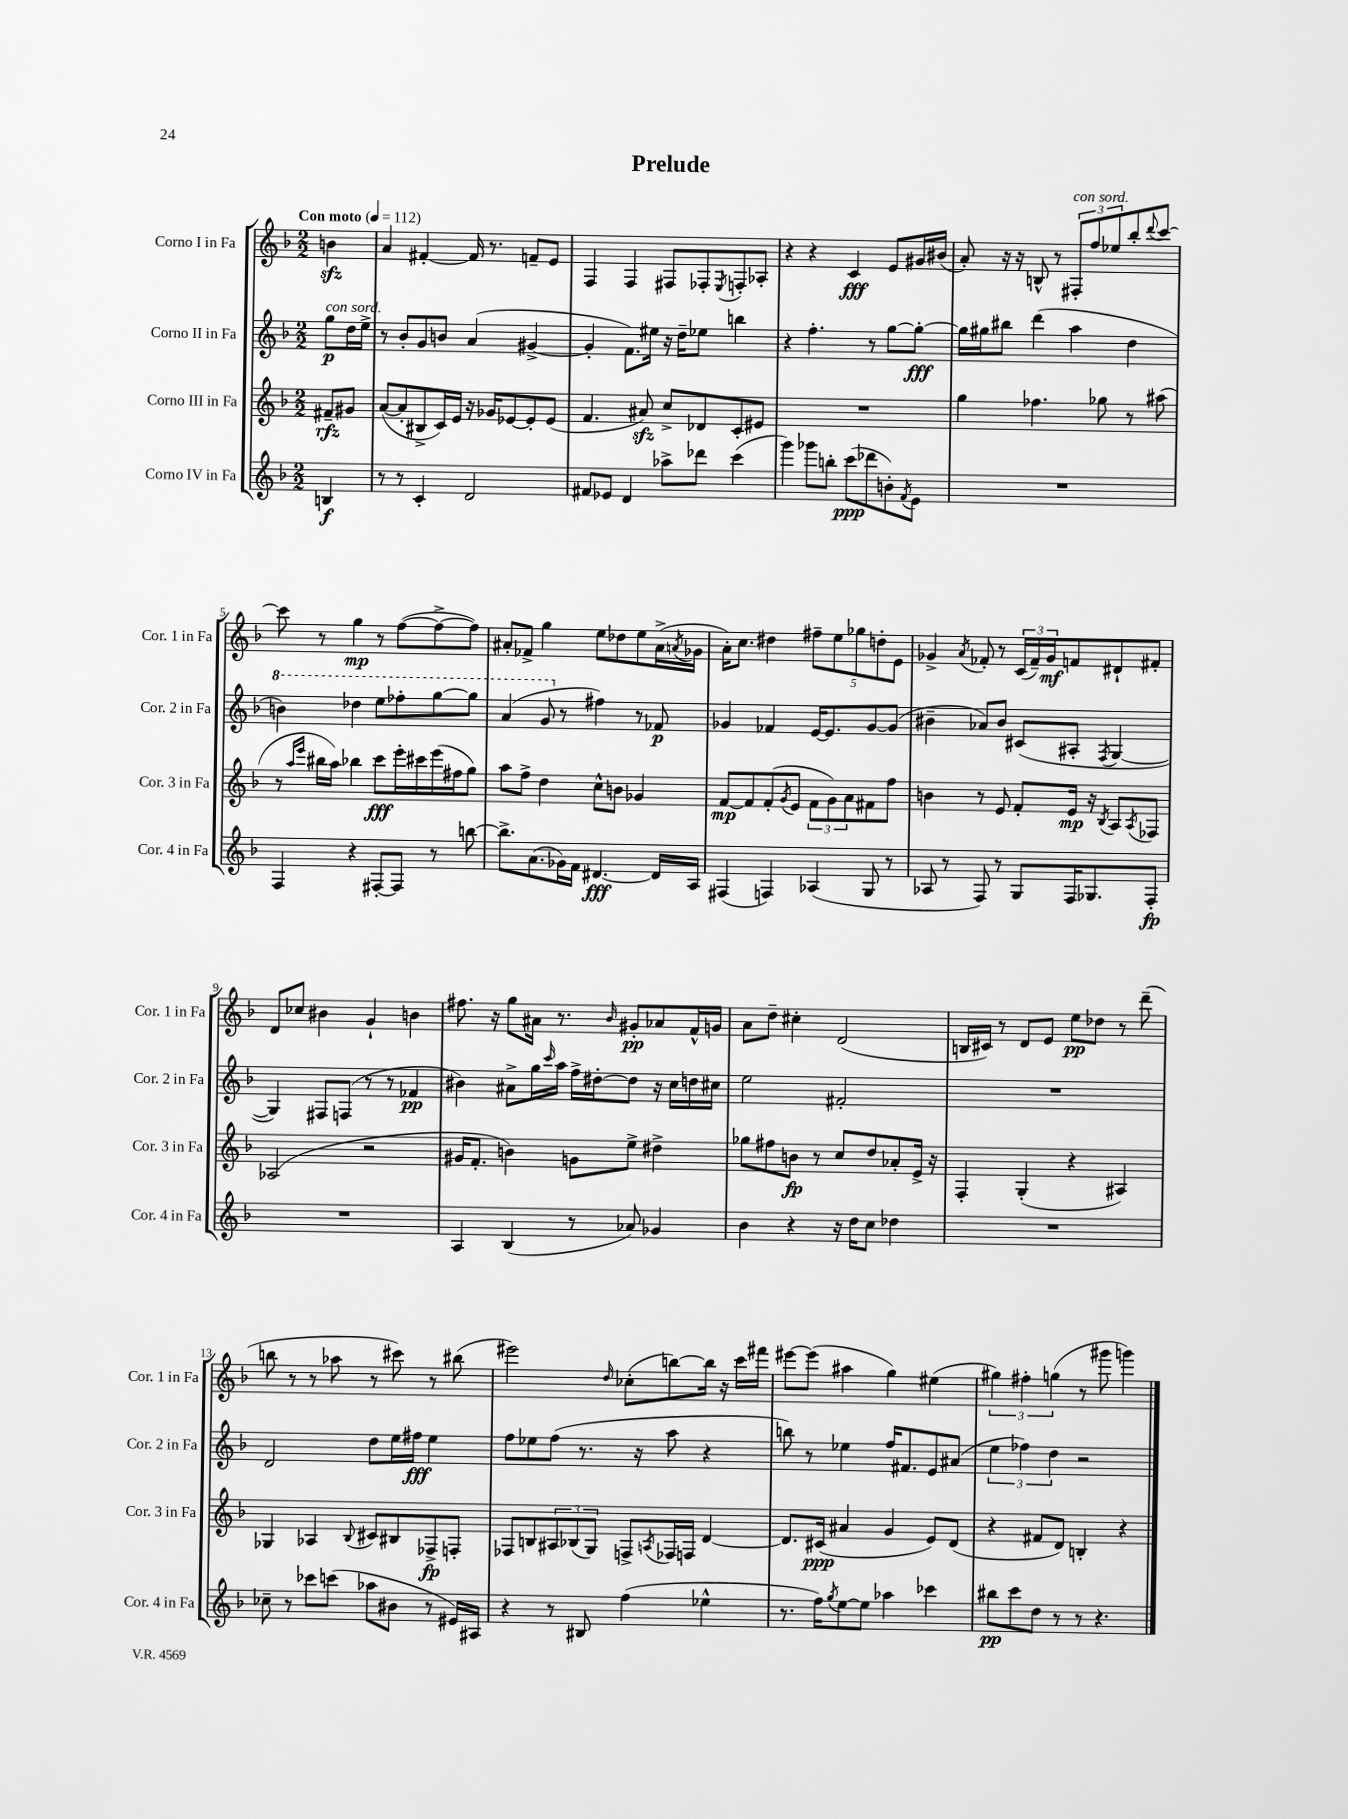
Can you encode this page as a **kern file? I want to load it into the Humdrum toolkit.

**kern	**dynam	**kern	**dynam	**kern	**dynam	**kern	**dynam
*part4	*part4	*part3	*part3	*part2	*part2	*part1	*part1
*staff4	*staff4	*staff3	*staff3	*staff2	*staff2	*staff1	*staff1
*I"Corno IV in Fa	*	*I"Corno III in Fa	*	*I"Corno II in Fa	*	*I"Corno I in Fa	*
*I'Cor. 4 in Fa	*	*I'Cor. 3 in Fa	*	*I'Cor. 2 in Fa	*	*I'Cor. 1 in Fa	*
*clefG2	*	*clefG2	*	*clefG2	*	*clefG2	*
*k[b-]	*	*k[b-]	*	*k[b-]	*	*k[b-]	*
*M2/2	*	*M2/2	*	*M2/2	*	*M2/2	*
*MM112	*	*MM112	*	*MM112	*	*MM112	*
=	=	=	=	=	=	=	=
!	!	!	!	!	!	!LO:TX:a:B:t=Con moto	!
!	!	!	!	!LO:TX:a:i:t=con sord.	!	!	!
4Bn/	f	8f#X~/L	rfz	8gg\L	p	4bnzz\	.
.	.	8g#X/J	.	16dd\L	.	.	.
.	.	.	.	16ee^\JJ	.	.	.
=1	=1	=1	=1	=1	=1	=1	=1
8r	.	([8a/L	.	8r	.	4a/	.
8r	.	8a'/]	.	8b-'/L	.	.	.
4c'/	.	8B#X^/	.	8g/	.	[4f#X'/	.
.	.	16c/L)	.	8bn/J	.	.	.
.	.	16e/JJ	.	.	.	.	.
2d/	.	16r	.	(4a/	.	16f#/]	.
.	.	16g-X/KL	.	.	.	8.r	.
.	.	[8e-X/	.	.	.	.	.
.	.	8e-'/]	.	[4g#X^/	.	8fn~/L	.
.	.	(8e-/J	.	.	.	8e/J	.
=2	=2	=2	=2	=2	=2	=2	=2
8f#X/L	.	4.f/	.	4g#'/]	.	4F/	.
8e-X/J	.	.	.	.	.	.	.
4d/	.	.	.	8.f\L)	.	4F/	.
.	.	8a#Xzz/)	.	.	.	.	.
.	.	.	.	16ee#X\Jk	.	.	.
8aa-X^\L	.	8cc^/L	.	16r	.	8F#X/L	.
.	.	.	.	16dd~\KL	.	.	.
8ddd-X\J	.	8d-X/	.	8ee-X\J	.	8F-X'/	.
.	.	.	.	.	.	8qE/	.
(4ccc\	.	8c'/	.	4bbn\	.	8Fn'/	.
.	.	8e#X/J	.	.	.	8A-X'/J	.
=3	=3	=3	=3	=3	=3	=3	=3
4ggg\)	.	1r	.	4r	.	4r	.
8ggg-X\L	.	.	.	4.ff'\	.	4r	.
8bbn'\J	.	.	.	.	.	.	.
(8ccc\L	ppp	.	.	.	.	4c/	fff
8ddd-X\	.	.	.	8r	.	.	.
8bn'\)	.	.	.	[8gg\L	.	8e/L	.
8qf/	.	.	.	.	.	.	.
8e\J	.	.	.	8gg'\J_	fff	16g#X/L	.
.	.	.	.	.	.	(16b#X/JJ	.
=4	=4	=4	=4	=4	=4	=4	=4
1r	.	4gg\	.	16gg\LL]	.	8a'/)	.
.	.	.	.	16gg#X\J	.	.	.
.	.	.	.	8bb#X\J	.	16r	.
.	.	.	.	.	.	16r	.
.	.	4.ff-X\	.	(4ddd\	.	8Bn^^/	.
.	.	.	.	.	.	8r	.
!	!	!	!	!	!	!LO:TX:a:i:t=con sord.	!
.	.	.	.	4aa\	.	12F#X'/L	.
.	.	.	.	.	.	12ff/	.
.	.	8gg-X\	.	.	.	.	.
.	.	.	.	.	.	12ee-X/	.
.	.	8r	.	4dd\	.	8bb-'/	.
.	.	.	.	.	.	8qqddd/	.
.	.	(8aa#X\	.	.	.	[8ccc/J	.
!!LO:LB:g=z
=5	=5	=5	=5	=5	=5	=5	=5
*	*	*	*	*8va	*	*	*
4F/	.	8r	.	4bbn\)	.	8ccc\]	.
.	.	16qqaa/LL	.	.	.	.	.
.	.	16qqeee/JJ	.	.	.	.	.
.	.	16bb#X\LL	.	.	.	8r	.
.	.	16aa\JJ)	.	.	.	.	.
4r	.	4bb-X\	.	4ddd-X\	.	4gg\	mp
[8F#X'/L	.	8ccc\L	fff	8eee\L	.	8r	.
8F#/J]	.	16eee'\L	.	8fff-X'\	.	([8ff\L	.
.	.	16ccc#X\	.	.	.	.	.
8r	.	(16eee\	.	[8ggg\	.	8ff^\_	.
.	.	16ff#X\J	.	.	.	.	.
[8bbn\	.	8gg\J)	.	8ggg\J]	.	8ff\J])	.
=6	=6	=6	=6	=6	=6	=6	=6
8.bb^\L]	.	8aa\L	.	(4aa/	.	8a#X'/L	.
.	.	8ff^\J	.	.	.	8f-X^/J	.
(8.a\	.	.	.	.	.	.	.
.	.	4dd\	.	8gg/	.	4gg\	.
*	*	*	*	*X8va	*	*	*
16g-X\L)	.	.	.	8r	.	.	.
16f\JJ	.	.	.	.	.	.	.
[4.d#X/	fff	8cc^^\L	.	4ff#X\)	.	8ee\L	.
.	.	8bn\J	.	.	.	8dd-X\	.
.	.	4g-X/	.	8r	.	8ee\	.
16d#/LL]	.	.	.	8f-X/	p	(16a#^\L	.
.	.	.	.	.	.	8qan/	.
16A/JJ	.	.	.	.	.	16g-X\JJ	.
=7	=7	=7	=7	=7	=7	=7	=7
(4F#X/	.	[8f/L	mp	4g-X/	.	16a'\KL)	.
.	.	.	.	.	.	8.cc\J	.
.	.	8f/]	.	.	.	.	.
4Fn/)	.	(8f'/	.	4f-X/	.	4dd#X\	.
.	.	8qg/	.	.	.	.	.
.	.	8e/J	.	.	.	.	.
(4A-X/	.	12f\L	.	[16e/KL	.	10ff#X~\L	.
.	.	.	.	8.e/]	.	.	.
.	.	12g\)	.	.	.	.	.
.	.	.	.	.	.	10ee\	.
.	.	12a\	.	.	.	.	.
.	.	.	.	.	.	10gg-X\	.
8G/	.	8f#X\	.	[8g-/	.	.	.
.	.	.	.	.	.	10ddn'\	.
8r	.	8ff\J	.	(8g-/J]	.	.	.
.	.	.	.	.	.	10e\J	.
=8	=8	=8	=8	=8	=8	=8	=8
8A-X/	.	4bn\	.	4b#X~\	.	4g-X^/	.
8r	.	.	.	.	.	.	.
.	.	.	.	.	.	8qa/	.
8F/)	.	8r	.	8a-X/L)	.	8f-X'/	.
8r	.	8e/	.	8b#/J	.	8r	.
8G/L	.	8f'/L	.	(8c#X/L	.	(24c/LL	.
.	.	.	.	.	.	24f-~/)	.
.	.	.	.	.	.	24g-/J	mf
16F/K	.	16e/Jk	mp	8A#X'/J	.	8fn/	.
8.G-X/	.	16r	.	.	.	.	.
.	.	8qB-/	.	8qF/	.	.	.
.	.	8A/L	.	[4G/	.	8d#X`/	.
.	.	8qA/	.	.	.	.	.
8F'/J	fp	8F-X/J	.	.	.	8f#X'/J	.
!!LO:LB:g=z
=9	=9	=9	=9	=9	=9	=9	=9
1r	.	(2A-X/	.	4G/])	.	8d/L	.
.	.	.	.	.	.	8cc-X/J	.
.	.	.	.	8F#X/L	.	4b#X\	.
.	.	.	.	(8Fn/J	.	.	.
.	.	2r	.	8r	.	4g`/	.
.	.	.	.	8r	.	.	.
.	.	.	.	4f-X/	pp	4bn\	.
=10	=10	=10	=10	=10	=10	=10	=10
4A/	.	16g#X/KL	.	4b#X\)	.	8.ff#X\	.
.	.	8.f'/J	.	.	.	.	.
.	.	.	.	.	.	16r	.
(4B-/	.	4bn\)	.	8a#X^\L	.	8gg\L	.
.	.	.	.	16gg\L	.	16a#X\Jk	.
.	.	.	.	16qqccc/	.	.	.
.	.	.	.	16aa\JJ	.	8.r	.
8r	.	8gn\L	.	16ff^\LL	.	.	.
.	.	.	.	[16dd#X'\J	.	.	.
.	.	.	.	.	.	16qqb-/	.
8a-X/)	.	8ee^\J	.	8dd#\J]	.	8g#X'/L	pp
4g-X/	.	4dd#X^\	.	16r	.	8a-X/	.
.	.	.	.	16cc\LL	.	.	.
.	.	.	.	16ddn\	.	16f^^/L	.
.	.	.	.	16cc#X\JJ	.	16gn/JJ	.
=11	=11	=11	=11	=11	=11	=11	=11
4b-\	.	8gg-X\L	.	2ee\	.	8a\L	.
.	.	8ff#X\	.	.	.	8dd~\J	.
4r	.	8bn\J	fp	.	.	4cc#X'\	.
.	.	8r	.	.	.	.	.
16r	.	8cc/L	.	2f#X'/	.	(2d/	.
16dd\KL	.	.	.	.	.	.	.
8cc\J	.	8dd/	.	.	.	.	.
4dd-X\	.	8a-X'/	.	.	.	.	.
.	.	16e^/Jk	.	.	.	.	.
.	.	16r	.	.	.	.	.
=12	=12	=12	=12	=12	=12	=12	=12
1r	.	4F'/	.	1r	.	16Bn/LL	.
.	.	.	.	.	.	16c#X/JJ)	.
.	.	.	.	.	.	8r	.
.	.	(4G'/	.	.	.	8d/L	.
.	.	.	.	.	.	8e/J	.
.	.	4r	.	.	.	8ee\L	pp
.	.	.	.	.	.	8dd-X\J	.
.	.	4A#X/)	.	.	.	8r	.
.	.	.	.	.	.	(8ddd~\	.
!!LO:LB:g=z
=13	=13	=13	=13	=13	=13	=13	=13
8cc-X~\	.	4G-X/	.	2d/	.	8bbn\	.
8r	.	.	.	.	.	8r	.
8ccc-X\L	.	4A-X/	.	.	.	8r	.
(8cccn\J	.	.	.	.	.	8aa-X\	.
.	.	8qqB-/	.	.	.	.	.
8aa-X\L	.	8c#X/L	.	8dd\L	.	8r	.
8b#X\J	.	8B#X/	.	16ee\L	.	8ccc#X\)	.
.	.	.	.	16ff#X\JJ	fff	.	.
8r	.	8F-X^/	fp	4ee\	.	8r	.
16e#X/LL)	.	8Fn'/J	.	.	.	(8bb#X\	.
16A#X/JJ	.	.	.	.	.	.	.
=14	=14	=14	=14	=14	=14	=14	=14
4r	.	8F-X/L	.	8ff\L	.	2eee#X\)	.
.	.	8Bn/	.	8ee-X\	.	.	.
8r	.	12A#X/	.	(8ff\J	.	.	.
.	.	(12B-X/	.	.	.	.	.
8B#X/	.	.	.	8.r	.	.	.
.	.	12G/J)	.	.	.	.	.
.	.	.	.	.	.	16qqdd/	.
(4ff\	.	8Fn^/L	.	.	.	(8cc-X'\L	.
.	.	.	.	16r	.	.	.
.	.	8qAn/	.	.	.	.	.
.	.	16F-X/L	.	8aa\	.	[8bbn\)	.
.	.	16Fn/JJ	.	.	.	.	.
4ee-X^^\	.	[4d/	.	4r	.	16bb\Jk]	.
.	.	.	.	.	.	16r	.
.	.	.	.	.	.	16ccc\LL	.
.	.	.	.	.	.	16fff#X\JJ	.
=15	=15	=15	=15	=15	=15	=15	=15
8.r	.	8.d/L]	.	8bbn\)	.	[8eee#X\L	.
.	.	.	.	8r	.	(8eee#\J]	.
16ff\KL)	.	(16c#X/Jk	ppp	.	.	.	.
8qgg/	.	.	.	.	.	.	.
[8ee\	.	4a#X/	.	4ee-X\	.	4aa#X\	.
8ee\J]	.	.	.	.	.	.	.
4aa-X\	.	4g/	.	16ff/KL	.	4gg\)	.
.	.	.	.	8.f#X/	.	.	.
4ccc-X\	.	8e/L)	.	8e/	.	(4ee#X\	.
.	.	(8d/J	.	(8a#X/J	.	.	.
=16	=16	=16	=16	=16	=16	=16	=16
8bb#X\L	pp	4r	.	6ee\	.	6gg#X\)	.
8ccc\	.	.	.	.	.	.	.
.	.	.	.	6ff-X\)	.	6ff#X'\	.
8dd\J	.	8f#X/L	.	.	.	.	.
.	.	.	.	6dd\	.	(6ggn\	.
8r	.	8d/J)	.	.	.	.	.
8r	.	4Bn'/	.	2r	.	8r	.
4.r	.	.	.	.	.	8ggg#X\	.
.	.	4r	.	.	.	4gggn\)	.
==	==	==	==	==	==	==	==
*-	*-	*-	*-	*-	*-	*-	*-
